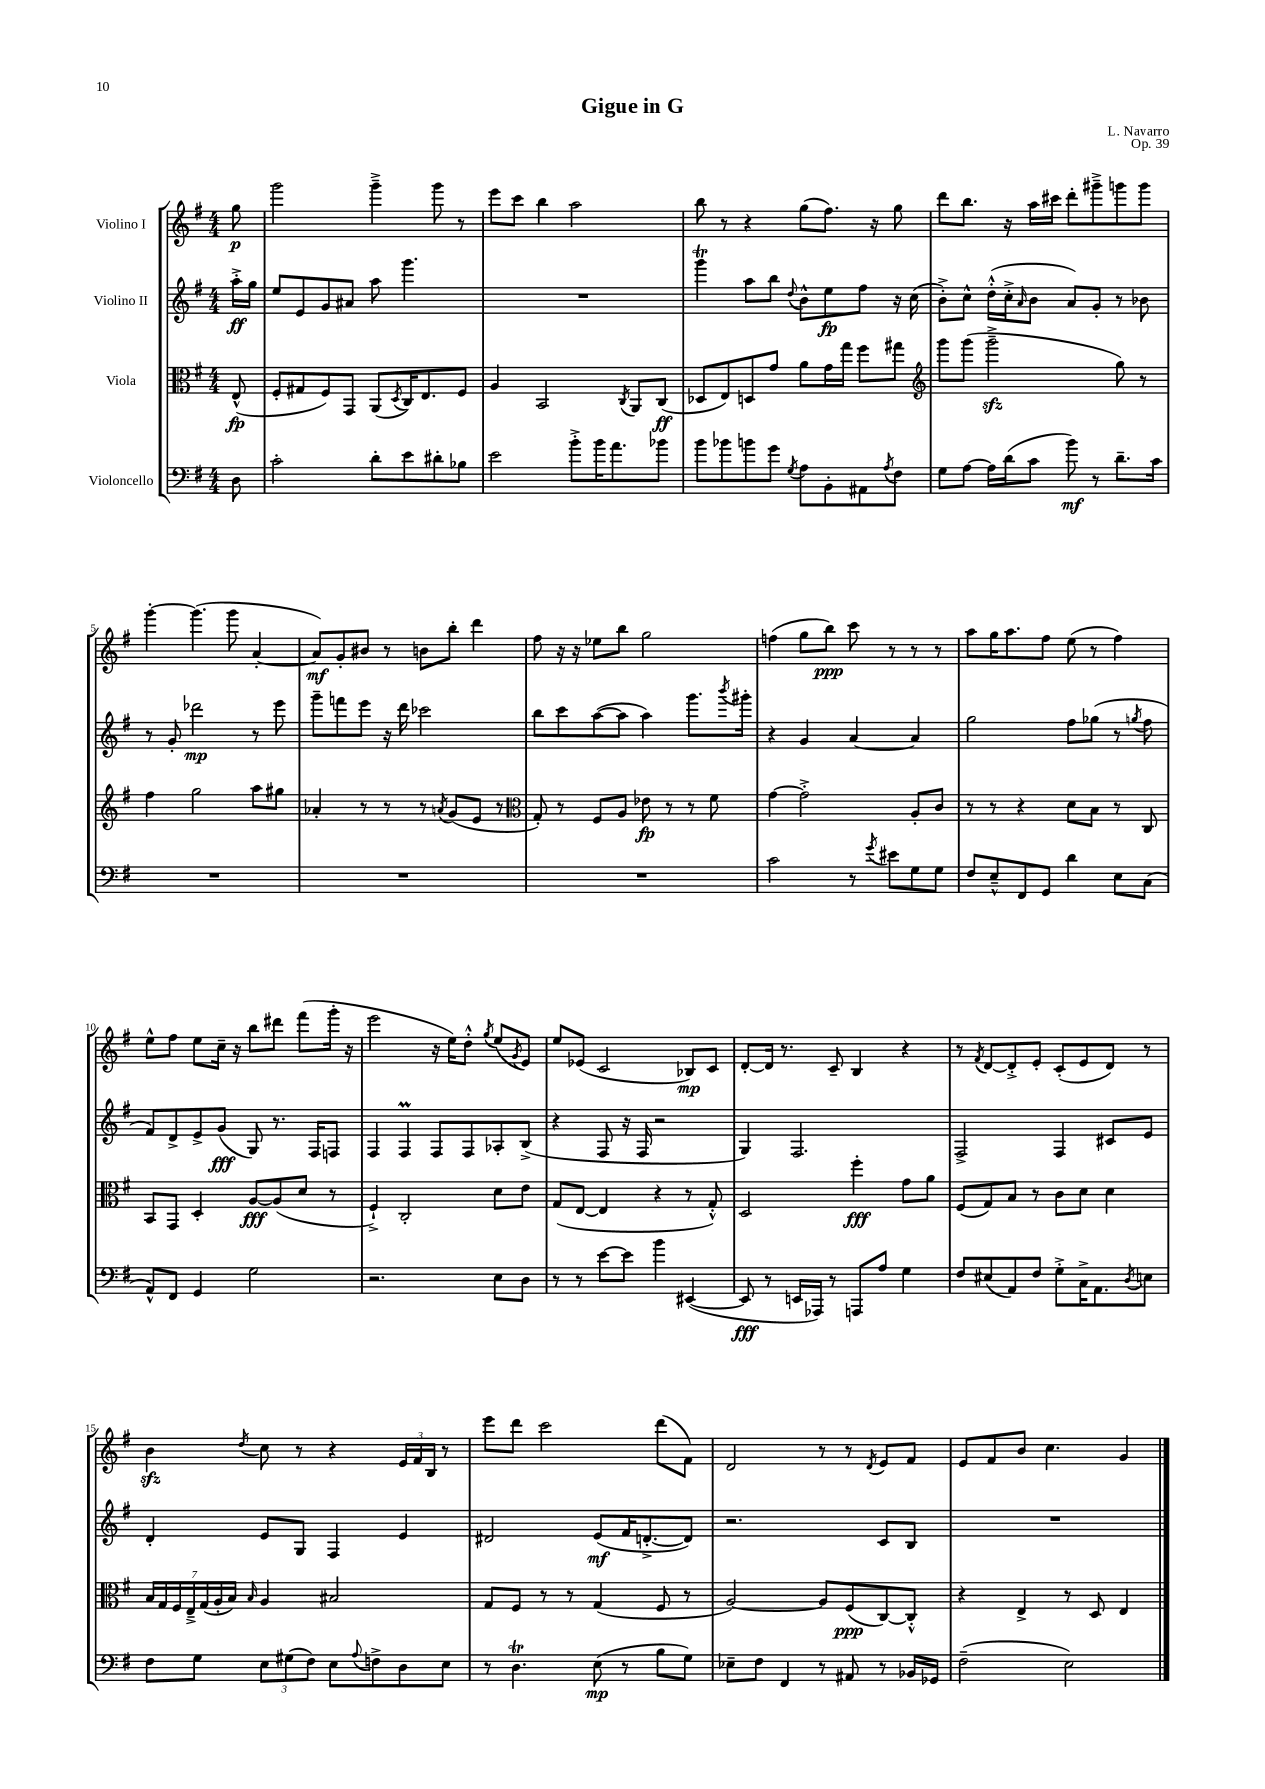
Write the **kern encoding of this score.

**kern	**dynam	**kern	**dynam	**kern	**dynam	**kern	**dynam
*part4	*part4	*part3	*part3	*part2	*part2	*part1	*part1
*staff4	*staff4	*staff3	*staff3	*staff2	*staff2	*staff1	*staff1
*I"Violoncello	*	*I"Viola	*	*I"Violino II	*	*I"Violino I	*
*clefF4	*	*clefC3	*	*clefG2	*	*clefG2	*
*k[f#]	*	*k[f#]	*	*k[f#]	*	*k[f#]	*
*M4/4	*	*M4/4	*	*M4/4	*	*M4/4	*
=	=	=	=	=	=	=	=
8D\	.	(8E^^/	fp	16aa'^\LL	ff	8gg\	p
.	.	.	.	16gg\JJ	.	.	.
=1	=1	=1	=1	=1	=1	=1	=1
2c'\	.	8F#'/L	.	8ee/L	.	2ggg\	.
.	.	8G#X/	.	8e/	.	.	.
.	.	8F#/)	.	8g/	.	.	.
.	.	8GG/J	.	8a#X/J	.	.	.
8d'\L	.	(8AA/L	.	8aa\	.	4ggg~^\	.
.	.	8qD/	.	.	.	.	.
8e\	.	16C/K)	.	4.ggg\	.	.	.
.	.	8.E/	.	.	.	.	.
8d#X'\	.	.	.	.	.	8ggg\	.
8B-X\J	.	8F#/J	.	.	.	8r	.
=2	=2	=2	=2	=2	=2	=2	=2
2e\	.	4A/	.	1r	.	8eee\L	.
.	.	.	.	.	.	8ccc\J	.
.	.	2BB/	.	.	.	4bb\	.
8b'^\L	.	.	.	.	.	2aa\	.
16b\K	.	.	.	.	.	.	.
8.a\	.	.	.	.	.	.	.
.	.	8qC/	.	.	.	.	.
.	.	8AA/L	.	.	.	.	.
8b-X\J	.	(8C/J	ff	.	.	.	.
=3	=3	=3	=3	=3	=3	=3	=3
8b\L	.	8D-X/L	.	4gggT\	.	8bb\	.
8b-X\	.	8E/)	.	.	.	8r	.
8bn\	.	8Dn/	.	8aa\L	.	4r	.
8g\J	.	8g/J	.	8bb\J	.	.	.
8qG/	.	.	.	8qqdd/	.	.	.
8A\L	.	8a\L	.	8b^^\L	.	(8gg\L	.
8BB'\	.	16g\L	.	8ee\	fp	8.ff#\J)	.
.	.	16gg\JJ	.	.	.	.	.
8AA#X\	.	8ff#\L	.	8ff#\J	.	.	.
.	.	.	.	.	.	16r	.
8qA/	.	.	.	.	.	.	.
8F#\J	.	8gg#X\J	.	16r	.	8gg\	.
.	.	.	.	(16cc\	.	.	.
=4	=4	=4	=4	=4	=4	=4	=4
*	*	*clefG2	*	*	*	*	*
8G\L	.	8ggg\L	.	8b'^\L)	.	8ddd\L	.
[8A\J	.	(8ggg\J	.	8cc^^\J	.	8.bb\J	.
16A\LL]	.	2gggzz~^\	.	(16dd'^^\LL	.	.	.
(16d\J	.	.	.	16cc'^\J	.	16r	.
.	.	.	.	16qqa/	.	.	.
8c\J	.	.	.	8b\J	.	16aa\LL	.
.	.	.	.	.	.	16ccc#X\JJ	.
8b\)	mf	.	.	8a/L)	.	8ddd'\L	.
8r	.	.	.	8g'/J	.	8ggg#X~^\	.
8.d~\L	.	8gg\)	.	8r	.	8gggn\	.
.	.	8r	.	8b-X\	.	8ggg\J	.
16c\Jk	.	.	.	.	.	.	.
!!LO:LB:g=z
=5	=5	=5	=5	=5	=5	=5	=5
1r	.	4ff#\	.	8r	.	[4ggg'\	.
.	.	.	.	8g'/	.	.	.
.	.	2gg\	.	2ddd-X\	mp	(4.ggg\]	.
.	.	.	.	.	.	8ggg\	.
.	.	8aa\L	.	8r	.	[4a'/	.
.	.	8gg#X\J	.	8eee\	.	.	.
=6	=6	=6	=6	=6	=6	=6	=6
1r	.	4a-X'/	.	8ggg~\L	.	8a/L])	mf
.	.	.	.	8fffn\	.	8g'/	.
.	.	8r	.	8eee\J	.	8b#X/J	.
.	.	8r	.	16r	.	8r	.
.	.	.	.	16ddd\	.	.	.
.	.	8r	.	2ccc-X\	.	8bn\L	.
.	.	8qan/	.	.	.	.	.
.	.	(8g/L	.	.	.	8bb'\J	.
.	.	8e/J	.	.	.	4ddd\	.
.	.	8r	.	.	.	.	.
=7	=7	=7	=7	=7	=7	=7	=7
*	*	*clefC3	*	*	*	*	*
1r	.	8G'/)	.	8bb\L	.	8ff#\	.
.	.	8r	.	8ccc\	.	16r	.
.	.	.	.	.	.	16r	.
.	.	8F#/L	.	([8aa\	.	8ee-X\L	.
.	.	8A/J	.	8aa\J]	.	8bb\J	.
.	.	8e-X\	fp	4aa\)	.	2gg\	.
.	.	8r	.	.	.	.	.
.	.	8r	.	8.ggg\L	.	.	.
.	.	8f#\	.	.	.	.	.
.	.	.	.	8qbbb/	.	.	.
.	.	.	.	16ggg#X'\Jk	.	.	.
=8	=8	=8	=8	=8	=8	=8	=8
2c\	.	[4g\	.	4r	.	(4ffn\	.
.	.	2g'^\]	.	4g/	.	8gg\L	.
.	.	.	.	.	.	8bb\J)	ppp
8r	.	.	.	[4a/	.	8ccc\	.
8qg/	.	.	.	.	.	.	.
8e#X\L	.	.	.	.	.	8r	.
8G\	.	8A'/L	.	4a/]	.	8r	.
8G\J	.	8c/J	.	.	.	8r	.
=9	=9	=9	=9	=9	=9	=9	=9
8F#/L	.	8r	.	2gg\	.	8aa\L	.
8E~^^/	.	8r	.	.	.	16gg\K	.
.	.	.	.	.	.	8.aa\	.
8FF#/	.	4r	.	.	.	.	.
8GG/J	.	.	.	.	.	8ff#\J	.
4d\	.	8d\L	.	8ff#\L	.	(8ee\	.
.	.	8B\J	.	(8gg-X\J	.	8r	.
8E\L	.	8r	.	8r	.	4ff#\)	.
.	.	.	.	8qggn/	.	.	.
(8C\J	.	8C/	.	8ff#\	.	.	.
!!LO:LB:g=z
=10	=10	=10	=10	=10	=10	=10	=10
8AA^^/L)	.	8BB/L	.	8f#/L)	.	8ee^^\L	.
8FF#/J	.	8GG/J	.	8d^/	.	8ff#\J	.
4GG/	.	4D'/	.	8e^/	.	8ee\L	.
.	.	.	.	(8g/J	fff	16cc~\Jk	.
.	.	.	.	.	.	16r	.
2G\	.	[8A/L	fff	8G/)	.	8bb\L	.
.	.	(8A/]	.	8.r	.	8ddd#X\J	.
.	.	8d/J	.	.	.	(8fff#\L	.
.	.	.	.	16F#/KL	.	.	.
.	.	8r	.	8Fn/J	.	16ggg'\Jk	.
.	.	.	.	.	.	16r	.
=11	=11	=11	=11	=11	=11	=11	=11
2.r	.	4F#`^/)	.	4F#/	.	2eee\	.
.	.	2C'/	.	4F#m/	.	.	.
.	.	.	.	8F#/L	.	16r	.
.	.	.	.	.	.	16ee\KL)	.
.	.	.	.	8F#/	.	8dd'^^\J	.
.	.	.	.	.	.	8qgg/	.
8E\L	.	8d\L	.	8A-X'/	.	(8ee/L	.
.	.	.	.	.	.	8qg/	.
8D\J	.	8e\J	.	(8B^/J	.	8e/J)	.
=12	=12	=12	=12	=12	=12	=12	=12
8r	.	(8G/L	.	4r	.	8ee/L	.
8r	.	[8E/J	.	.	.	(8e-X/J	.
[8e\L	.	4E/]	.	8F#/	.	2c/	.
8e\J]	.	.	.	16r	.	.	.
.	.	.	.	16F#/	.	.	.
4b\	.	4r	.	2r	.	.	.
([4EE#X/	.	8r	.	.	.	8B-X/L)	mp
.	.	8G'^^/)	.	.	.	8c/J	.
=13	=13	=13	=13	=13	=13	=13	=13
8EE#/]	fff	2D/	.	4G/)	.	[8d'/L	.
8r	.	.	.	.	.	16d/Jk]	.
.	.	.	.	.	.	8.r	.
16EEn/LL	.	.	.	2.F#/	.	.	.
16AAA-X/JJ)	.	.	.	.	.	.	.
8r	.	.	.	.	.	8c~/	.
8AAAn/L	.	4ff#'\	fff	.	.	4B/	.
8A/J	.	.	.	.	.	.	.
4G\	.	8g\L	.	.	.	4r	.
.	.	8a\J	.	.	.	.	.
=14	=14	=14	=14	=14	=14	=14	=14
8F#/L	.	(8F#/L	.	2F#^/	.	8r	.
.	.	.	.	.	.	8qf#/	.
(8E#X/	.	8G/)	.	.	.	[8d/L	.
8AA/)	.	8B/J	.	.	.	8d'^/]	.
8F#/J	.	8r	.	.	.	8e'/J	.
8G'^\L	.	8c\L	.	4F#/	.	(8c'/L	.
16C^\K	.	8d\J	.	.	.	8e/	.
8.AA\	.	.	.	.	.	.	.
.	.	4d\	.	8c#X/L	.	8d/J)	.
8qD/	.	.	.	.	.	.	.
8En\J	.	.	.	8e/J	.	8r	.
!!LO:LB:g=z
=15	=15	=15	=15	=15	=15	=15	=15
8F#\L	.	28B/LL	.	4d'/	.	4bzz\	.
.	.	28G/	.	.	.	.	.
.	.	28F#/	.	.	.	.	.
.	.	28E~^/	.	.	.	.	.
8G\J	.	.	.	.	.	.	.
.	.	(28G/	.	.	.	.	.
.	.	28A'/	.	.	.	.	.
.	.	28B/JJ)	.	.	.	.	.
.	.	16qqB/	.	.	.	8qdd/	.
12E\L	.	4A/	.	8e/L	.	8cc\	.
(12G#X\	.	.	.	.	.	.	.
.	.	.	.	8G/J	.	8r	.
12F#\J)	.	.	.	.	.	.	.
8E\L	.	2B#X/	.	4F#/	.	4r	.
8qqA/	.	.	.	.	.	.	.
8Fn^\	.	.	.	.	.	.	.
8D\	.	.	.	4e/	.	24e/LL	.
.	.	.	.	.	.	24f#/	.
.	.	.	.	.	.	24B/JJ	.
8E\J	.	.	.	.	.	8r	.
=16	=16	=16	=16	=16	=16	=16	=16
8r	.	8G/L	.	2d#X/	.	8eee\L	.
4.DT\	.	8F#/J	.	.	.	8ddd\J	.
.	.	8r	.	.	.	2ccc\	.
.	.	8r	.	.	.	.	.
(8E\	mp	(4G/	.	(8e/L	mf	.	.
8r	.	.	.	16f#/K	.	.	.
.	.	.	.	[8.dn'^/	.	.	.
8B\L	.	8F#/	.	.	.	(8ddd\L	.
8G\J)	.	8r	.	8d/J])	.	8f#\J)	.
=17	=17	=17	=17	=17	=17	=17	=17
8E-X~\L	.	[2A/)	.	2.r	.	2d/	.
8F#\J	.	.	.	.	.	.	.
4FF#/	.	.	.	.	.	.	.
8r	.	8A/L]	.	.	.	8r	.
8AA#X/	.	(8F#/	ppp	.	.	8r	.
.	.	.	.	.	.	8qd/	.
8r	.	[8C/)	.	8c/L	.	8e/L	.
16BB-X/LL	.	8C'^^/J]	.	8B/J	.	8f#/J	.
16GG-X/JJ	.	.	.	.	.	.	.
=18	=18	=18	=18	=18	=18	=18	=18
(2F#~\	.	4r	.	1r	.	8e/L	.
.	.	.	.	.	.	8f#/	.
.	.	4E^/	.	.	.	8b/J	.
.	.	.	.	.	.	4.cc\	.
2E\)	.	8r	.	.	.	.	.
.	.	8D/	.	.	.	.	.
.	.	4E/	.	.	.	4g/	.
==	==	==	==	==	==	==	==
*-	*-	*-	*-	*-	*-	*-	*-
